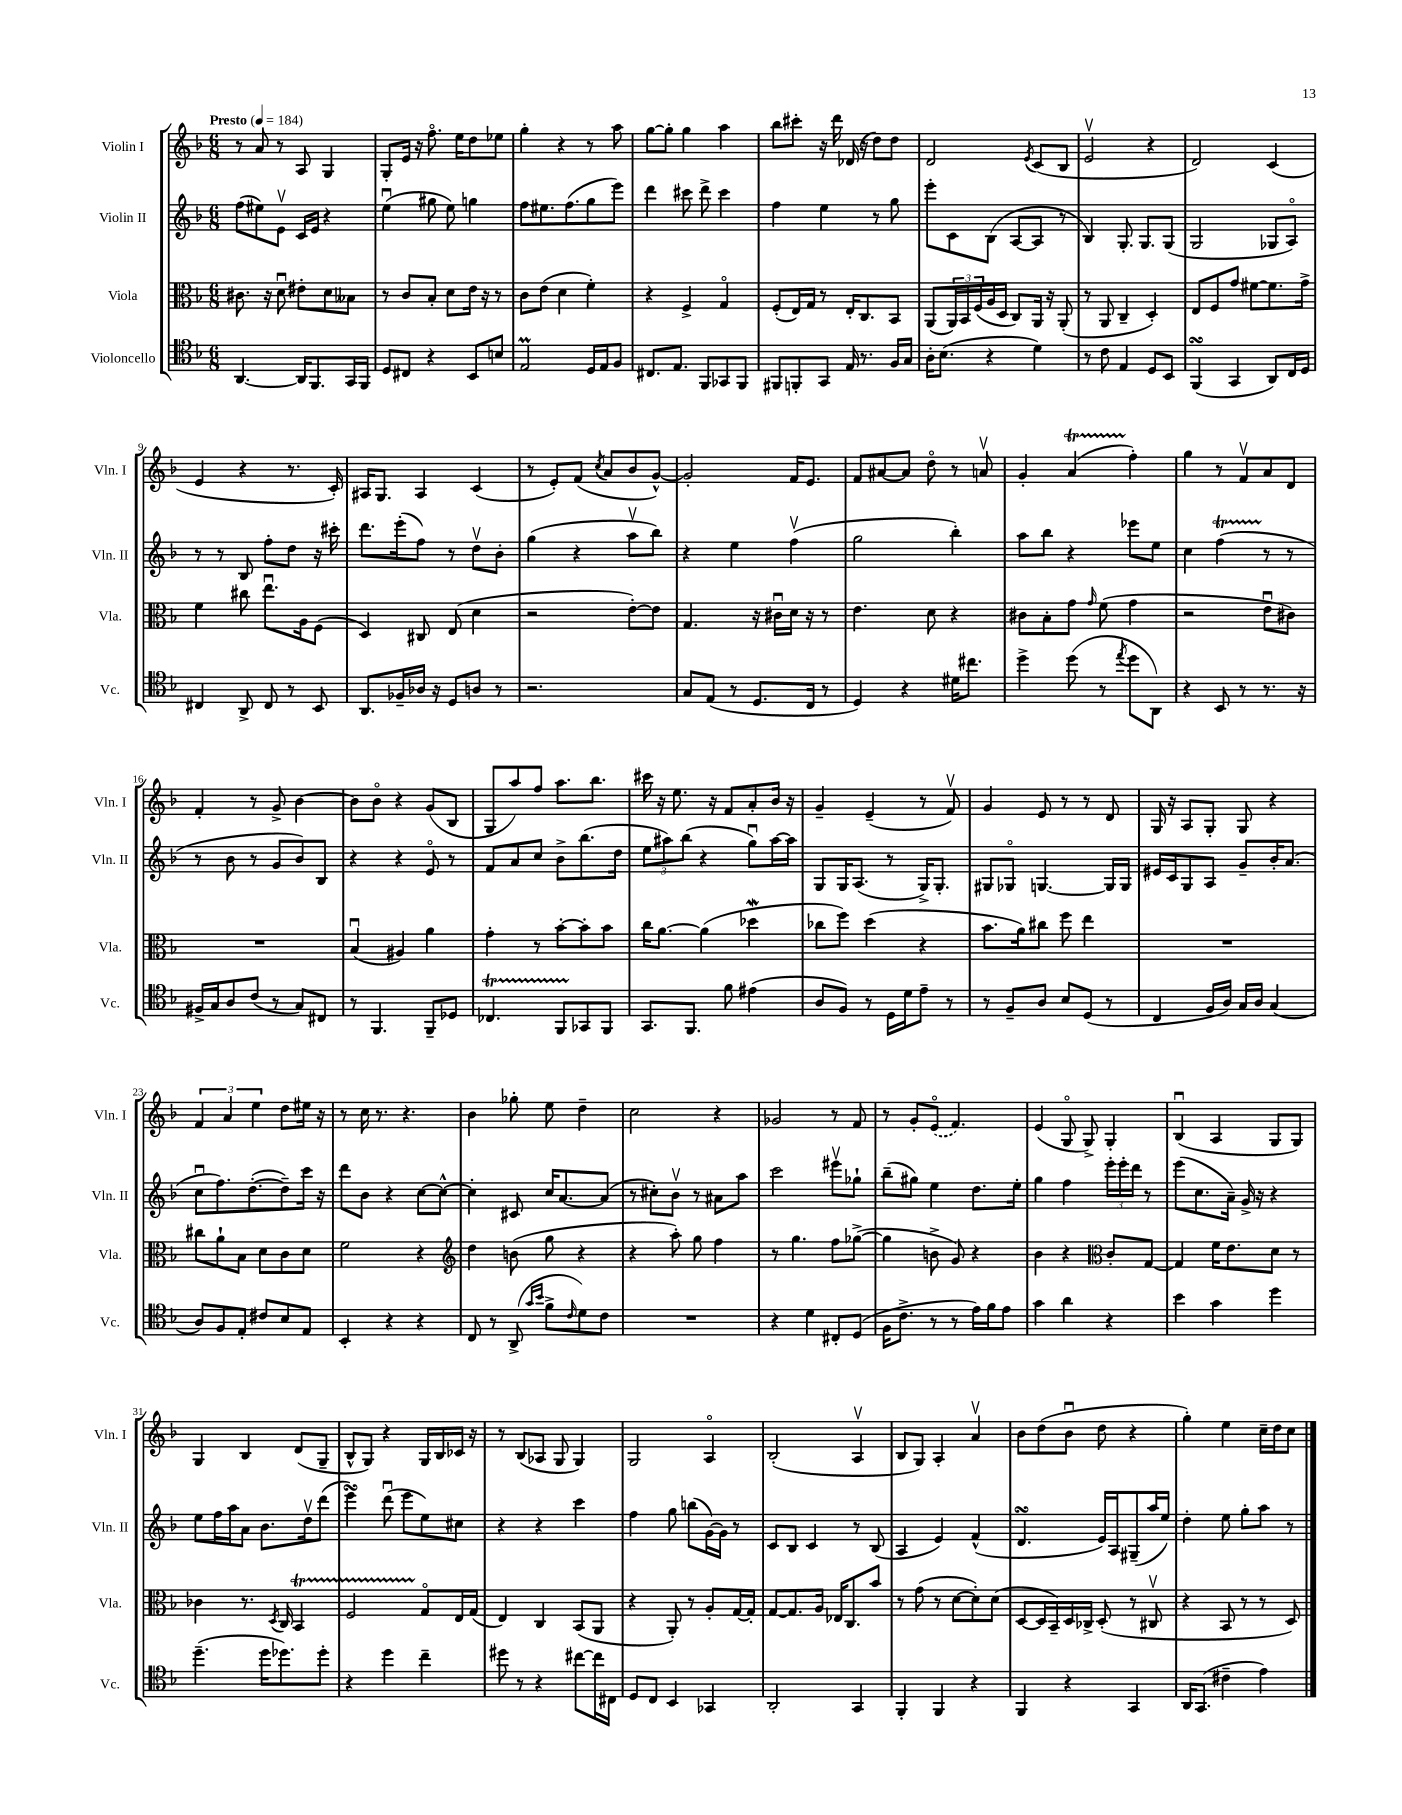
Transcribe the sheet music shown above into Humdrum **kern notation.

**kern	**kern	**kern	**kern
*staff4	*staff3	*staff2	*staff1
*clefC4	*clefC3	*clefG2	*clefG2
*k[b-]	*k[b-]	*k[b-]	*k[b-]
*M6/8	*M6/8	*M6/8	*M6/8
*MM184	*MM184	*MM184	*MM184
[4.AA	8.c#	(8ff	8r
.	.	8ee#)	8a
.	16r	.	.
.	8du	8ev	8r
16AA]	8e#'	16c	8A
8.FF	.	16e	.
.	8d	4r	4G
16GG	8B--	.	.
16FF	.	.	.
=	=	=	=
8D	8r	(4eeu	8G'
8C#	8c	.	16e
.	.	.	16r
4r	8B-'	8gg#	8.ffo
.	8d	8ee)	.
.	.	.	16ee
8BB-	16e	4gg	8dd
.	16r	.	.
8B	8r	.	8ee-
=	=	=	=
2E	8c	8ff	4gg'
.	(8e	8.ee#	.
.	4d	.	4r
.	.	(8.ff	.
16D	4f')	8gg	8r
16E	.	.	.
8F	.	8eee)	8aa
=	=	=	=
8.C#	4r	4ddd	[8gg
.	.	.	8gg']
8.E	.	.	.
.	4F^	8ccc#	4gg
8FF	.	8ddd^	.
8GG-	4Go	4ccc#	4aa
8FF	.	.	.
=	=	=	=
8FF#	(8F'	4ff	8bb-
8FF'	16E)	.	8ccc#'
.	16G	.	.
8GG	8r	4ee	16r
.	.	.	16ddd
16E	16E'	.	(16d-
8.r	8.C	.	16r
.	.	8r	8dd)
16F	8BB-	8gg	8dd
16G	.	.	.
=	=	=	=
16A'	(8AA	8eee'	2d
(8.B-	.	.	.
.	24AA)	8c	.
.	24BB-	.	.
.	(24F	.	.
4r	16A	(8B-	.
.	16D	.	.
.	8C)	[8A	.
.	.	.	8qe
4d)	16AA	8A]	(8c
.	16r	.	.
.	(8AA'	8r	8B-
=	=	=	=
8r	8r	4B-)	2ev
8c	8AA	.	.
4E	4C~	8.G'	.
.	.	8.G	.
8D	4D')	.	4r
8BB-	.	(8G	.
=	=	=	=
(4FF	8E	2G	2d)
.	8F	.	.
4GG	8g	.	.
.	[8f#	.	.
8AA)	8.f#]	8G-	(4c
16C	.	8Ao)	.
16D	16g^	.	.
=	=	=	=
4C#	4f	8r	4e
.	.	8r	.
8AA^	8cc#	8B-	4r
8C#	8.eeu	8ff'	.
8r	.	8dd	8.r
.	16A	.	.
8BB-	(8F	16r	.
.	.	16ccc#'	16c')
=	=	=	=
8.AA	4D)	8.ddd	16A#
.	.	.	8.G
16F-~	.	(16eee'	.
16A-	8C#	8ff)	4A#
16r	.	.	.
8D	(8E	8r	.
8A	4d	8ddv	(4c
8r	.	8b-'	.
=	=	=	=
2.r	2r	(4gg	8r
.	.	.	8e')
.	.	4r	(8f
.	.	.	8qcc
.	.	.	8a
.	[8e')	8aav	8b-
.	8e]	8bb-)	[8g^^)
=	=	=	=
8G	4.G	4r	2g']
(8E	.	.	.
8r	.	4ee	.
8.D	16r	.	.
.	16c#u	.	.
.	16d	(4ffv	16f
16C	16r	.	8.e
8r	8r	.	.
=	=	=	=
4D)	4.e	2gg	8f
.	.	.	[8a#
4r	.	.	8a#]
.	8d	.	8ddo
16d#	4r	4bb-')	8r
8.cc#	.	.	.
.	.	.	8av
=	=	=	=
4dd^	8c#	8aa	4g'
.	8B-'	8bb-	.
(8dd	8g	4r	(4a
.	16qqg	.	.
8r	(8f	.	.
8qee	.	.	.
8dd	4g	8eee-	4ff')
8AA)	.	8ee	.
=	=	=	=
4r	2r	4cc	4gg
8BB-	.	(4ff	8r
8r	.	.	8fv
8.r	8eu	8r	8a
.	8c#)	8r	8d
16r	.	.	.
=	=	=	=
16F#^	2.r	8r	4f'
16G	.	.	.
8A	.	8b-	.
(8c	.	8r	8r
8r	.	8g	8g^
8G)	.	8b-)	[4b-
8C#	.	8B-	.
=	=	=	=
8r	(4B-u	4r	8b-]
4.FF	.	.	8b-o
.	4A#)	4r	4r
8FF~	4a	8eo	(8g
8D-	.	8r	8B-
=	=	=	=
4.C-	4g'	8f	8G
.	.	8a	8aa)
.	8r	8cc	8ff
8FF	[8b-'	8b-^	8.aa
8GG-	8b-']	(8.bb-	.
.	.	.	8.bb-
8FF	8b-	.	.
.	.	16dd	.
=	=	=	=
8.GG	16cc	12ee	16ccc#
.	[8.a	.	16r
.	.	12aa#)	.
.	.	.	8.ee
.	.	(12bb-	.
8.FF	.	.	.
.	(4a]	4r	.
.	.	.	16r
8f	.	.	8f
(4e#	4dd-	8ggu)	8a'
.	.	[16aa#	16b-
.	.	16aa#]	16r
=	=	=	=
8A	8cc-	8G	4g~
8F)	8ff)	16G	.
.	.	(8.A	.
8r	(4dd	.	(4e~
16D	.	8r	.
16d	.	.	.
8e~	4r	16G^)	8r
.	.	8.G'	.
8r	.	.	8fv)
=	=	=	=
8r	8.b-	8G#	4g
8F~	.	8G-o	.
.	16a)	.	.
8A	8cc#	[4.G	8e
8B-	8ff	.	8r
(8D	4ee	.	8r
8r	.	16G]	8d
.	.	16G	.
=	=	=	=
4C	2.r	16e#	16G
.	.	16c	16r
.	.	8G	8A
16F	.	8A	8G'
16A)	.	.	.
16G	.	8g~	8G
16A	.	.	.
(4G	.	16b-'	4r
.	.	(8.a	.
=	=	=	=
8A)	8cc#	8ccu	6f
8F	8a`	8.ff)	.
.	.	.	6a
8E'	8B-	.	.
.	.	([8.dd'	.
.	.	.	6ee
8c#	8d	.	.
8B-	8c	8dd~])	8dd
8E	8d	16ccc	16ee#
.	.	16r	16r
=	=	=	=
4BB-'	2f	8ddd	8r
.	.	8b-	16cc
.	.	.	8.r
4r	.	4r	.
.	.	.	4.r
4r	4r	[8cc	.
.	.	8cc^^_	.
=	=	=	=
*	*clefG2	*	*
8C	4dd	4cc']	4b-
8r	.	.	.
(8AA^	(8b	8c#	8gg-'
16qqg	.	.	.
16qqb-	.	.	.
8f^	8gg	16cc	8ee
.	.	[8.a	.
16qqc	.	.	.
8d)	4r	.	4dd~
8c	.	(8a]	.
=	=	=	=
2.r	4r	8r	2cc
.	.	8cc#')	.
.	8aa')	8b-v	.
.	8gg	8r	.
.	4ff	8a#	4r
.	.	8aa	.
=	=	=	=
4r	8r	2ccc	2g-
.	4.gg	.	.
4d	.	.	.
8C#'	8ff	8eee#v	8r
(8D	([8gg-^	8gg-`	8f
=	=	=	=
16F	4gg-]	(8bb-~	8r
8.c^	.	.	.
.	.	8gg#)	8g'
8r	8b^	4ee	(8eo
8r	8g)	.	4.f)
16e)	4r	8.dd	.
16f	.	.	.
8e	.	.	.
.	.	16ee'	.
=	=	=	=
4g	4b-	4gg	(4e
4a	4r	4ff	8Go
.	.	.	8G^)
*	*clefC3	*	*
4r	8c'	24eee'	4G'
.	.	24eee'	.
.	.	24ddd	.
.	[8G	8r	.
=	=	=	=
4b-	4G]	(8eee	(4B-u
.	.	8.cc	.
4g	16f	.	4A
.	8.e	16a~)	.
.	.	16g^	.
.	.	16r	.
4dd	8d	4r	8G
.	8r	.	8G)
=	=	=	=
(4.dd~	4c-	8ee	4G
.	.	16ff	.
.	.	16aa	.
.	8.r	8a	4B-
16dd	.	8.b-	.
.	8qD	.	.
8.dd-)	16C	.	.
.	4BB-	.	(8d
.	.	16ddv	.
8dd-'	.	(8ddd	8G~
=	=	=	=
4r	2F	4eee)	8B-^^
.	.	.	8G)
4dd	.	(8dddu	4r
.	.	8eee	.
4cc~	8Go	8ee)	16G
.	.	.	16B-
.	16E	8cc#	16c-
.	(16G	.	16r
=	=	=	=
8dd#	4E)	4r	8r
8r	.	.	(8B-
4r	4C	4r	8A-
.	.	.	8G
[8cc#	(8BB-	4ccc	4G)
16cc#]	8AA	.	.
16C#	.	.	.
=	=	=	=
8D	4r	4ff	2G
8C	.	.	.
4BB-	8AA')	8gg	.
.	8r	(8bb	.
4GG-	8A'	[16g)	4Ao
.	.	16g]	.
.	[16G	8r	.
.	16G']	.	.
=	=	=	=
2AA'	[8G	8c	(2B-'
.	8.G]	8B-	.
.	.	4c	.
.	16A	.	.
.	16E-	.	.
.	8.C	.	.
4GG	.	8r	4Av
.	8b-	(8B-	.
=	=	=	=
4FF'	8r	4A	8B-
.	(8g	.	8G)
4FF	8r	4e)	4A'
.	[8d	.	.
4r	8d'])	(4f^^	4av
.	(8d	.	.
=	=	=	=
4FF	[8D	4.d	8b-
.	16D]	.	(8dd
.	16BB-~)	.	.
4r	16D	.	8b-u
.	16C-^	.	.
.	(8D'	16e)	8dd
.	.	16A	.
4GG	8r	(8G#~	4r
.	8C#v	16aa	.
.	.	16ee)	.
=	=	=	=
16AA	4r	4dd'	4gg')
(8.GG	.	.	.
4c#~	8BB-	8ee	4ee
.	8r	8gg'	.
4e)	8r	8aa	16cc~
.	.	.	16dd
.	8D)	8r	8cc
==	==	==	==
*-	*-	*-	*-
